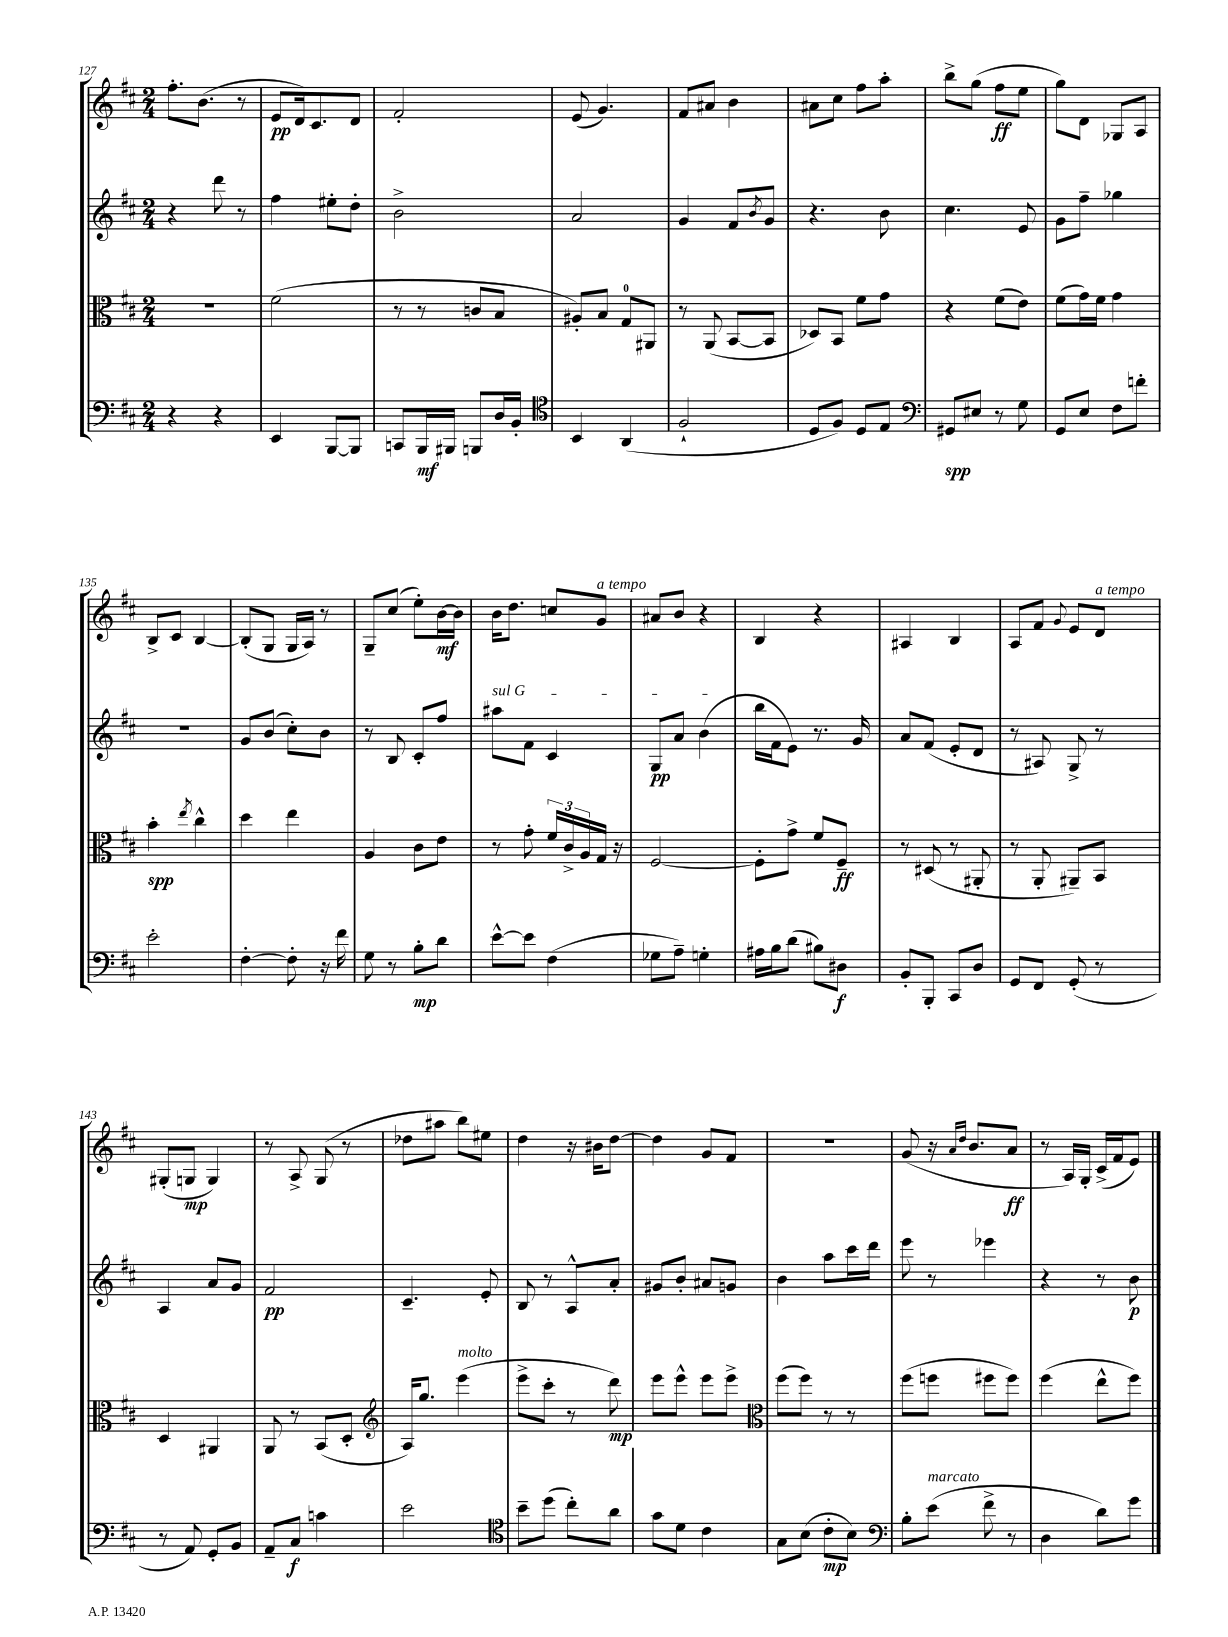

**kern	**kern	**kern	**kern
*staff4	*staff3	*staff2	*staff1
*clefF4	*clefC3	*clefG2	*clefG2
*k[f#c#]	*k[f#c#]	*k[f#c#]	*k[f#c#]
*M2/4	*M2/4	*M2/4	*M2/4
4r	2r	4r	8.ff#'
.	.	.	(8.b
4r	.	8ddd	.
.	.	8r	8r
=	=	=	=
4EE	(2f#	4ff#	8e
.	.	.	16d)
.	.	.	8.c#
[8BBB	.	8ee#'	.
8BBB]	.	8dd'	8d
=	=	=	=
8CC	8r	2b^	2f#'
16BBB	8r	.	.
16BBB#	.	.	.
8BBB	8c	.	.
16D	8B	.	.
16BB'	.	.	.
=	=	=	=
*clefC4	*	*	*
4BB	8A#')	2a	(8e
.	8B	.	4.g)
(4AA	8G	.	.
.	8AA#	.	.
=	=	=	=
2F#`	8r	4g	8f#
.	(8AA	.	8a#
.	[8BB	8f#	4b
.	.	8qb	.
.	8BB]	8g	.
=	=	=	=
8D	8D-)	4.r	8a#
8F#)	8BB	.	8cc#
8D	8f#	.	8ff#
8E	8g	8b	8aa'
=	=	=	=
*clefF4	*	*	*
8GG#	4r	4.cc#	8bb^
8E#	.	.	(8gg
8r	(8f#	.	8ff#
8G	8e)	8e	8ee
=	=	=	=
8GG	(8f#	8g	8gg)
8E	16g)	8ff#~	8d
.	16f#	.	.
8F#	4g	4gg-	8G-
8f'	.	.	8A
=	=	=	=
2e'	4b'	2r	8B^
.	.	.	8c#
.	8qee	.	.
.	4cc#^^	.	[4B
=	=	=	=
[4F#'	4dd	8g	(8B']
.	.	(8b	8G
8F#']	4ee	8cc#')	16G
.	.	.	16A)
16r	.	8b	8r
16f#	.	.	.
=	=	=	=
8G	4A	8r	8G~
8r	.	8B	(8cc#
8B'	8c#	8c#'	8ee')
8d	8e	8ff#	[16b
.	.	.	16b]
=	=	=	=
[8e^^	8r	8aa#	16b
.	.	.	8.dd
8e]	8g'	8f#	.
(4F#	24f#	4c#	8cc
.	24c#^	.	.
.	24A	.	.
.	16G	.	8g
.	16r	.	.
=	=	=	=
8G-	[2F#	8G	8a#
8A~)	.	8a	8b
4G'	.	(4b	4r
=	=	=	=
16A#	8F#']	16bb	4B
16B	.	16f#	.
(8d	8g^	8e)	.
8B#)	8f#	8.r	4r
8D#	8F#~	.	.
.	.	16g	.
=	=	=	=
8BB'	8r	8a	4A#
8BBB'	(8D#	(8f#	.
8CC#	8r	8e'	4B
8D	8AA#'	8d	.
=	=	=	=
8GG	8r	8r	8A
8FF#	8AA'	8A#)	8f#
.	.	.	8qqg
(8GG'	8AA#~)	8G^	8e
8r	8BB	8r	8d
=	=	=	=
8r	4D	4A	(8G#'
8AA)	.	.	8G
8GG'	4AA#	8a	4G)
8BB	.	8g	.
=	=	=	=
8AA~	8AA	2f#	8r
8C#	8r	.	8A^
4c	(8BB	.	(8G
.	8D'	.	8r
=	=	=	=
*	*clefG2	*	*
2e	16A)	4.c#~	8dd-
.	8.gg	.	.
.	.	.	8aa#
.	(4eee	.	8bb)
.	.	8e'	8ee#
=	=	=	=
*clefC4	*	*	*
8b~	8eee^	8B	4dd
(8dd	8ccc#'	8r	.
8cc#')	8r	8A^^	16r
.	.	.	16b#
8a	8ddd)	8a'	[8dd
=	=	=	=
8g	8eee	8g#	4dd]
8d	8eee^^	8b'	.
4c#	8eee	8a#	8g
.	8eee^	8g	8f#
=	=	=	=
*	*clefC3	*	*
8G	(8ff#	4b	2r
(8B	8ff#)	.	.
8c#'	8r	8aa	.
8B)	8r	16ccc#	.
.	.	16ddd	.
=	=	=	=
*clefF4	*	*	*
8B'	(8ff#	8eee	(8g
(8e	8ff	8r	16r
.	.	.	16qqa
.	.	.	16qqdd
.	.	.	8.b
8f#^	8ff#	4eee-	.
8r	8ff#)	.	8a
=	=	=	=
4D	(4ff#	4r	8r
.	.	.	16A)
.	.	.	16G'
8d)	8ee^^	8r	(16c#^
.	.	.	16f#
8g	8ff#)	8b	8e)
==	==	==	==
*-	*-	*-	*-
